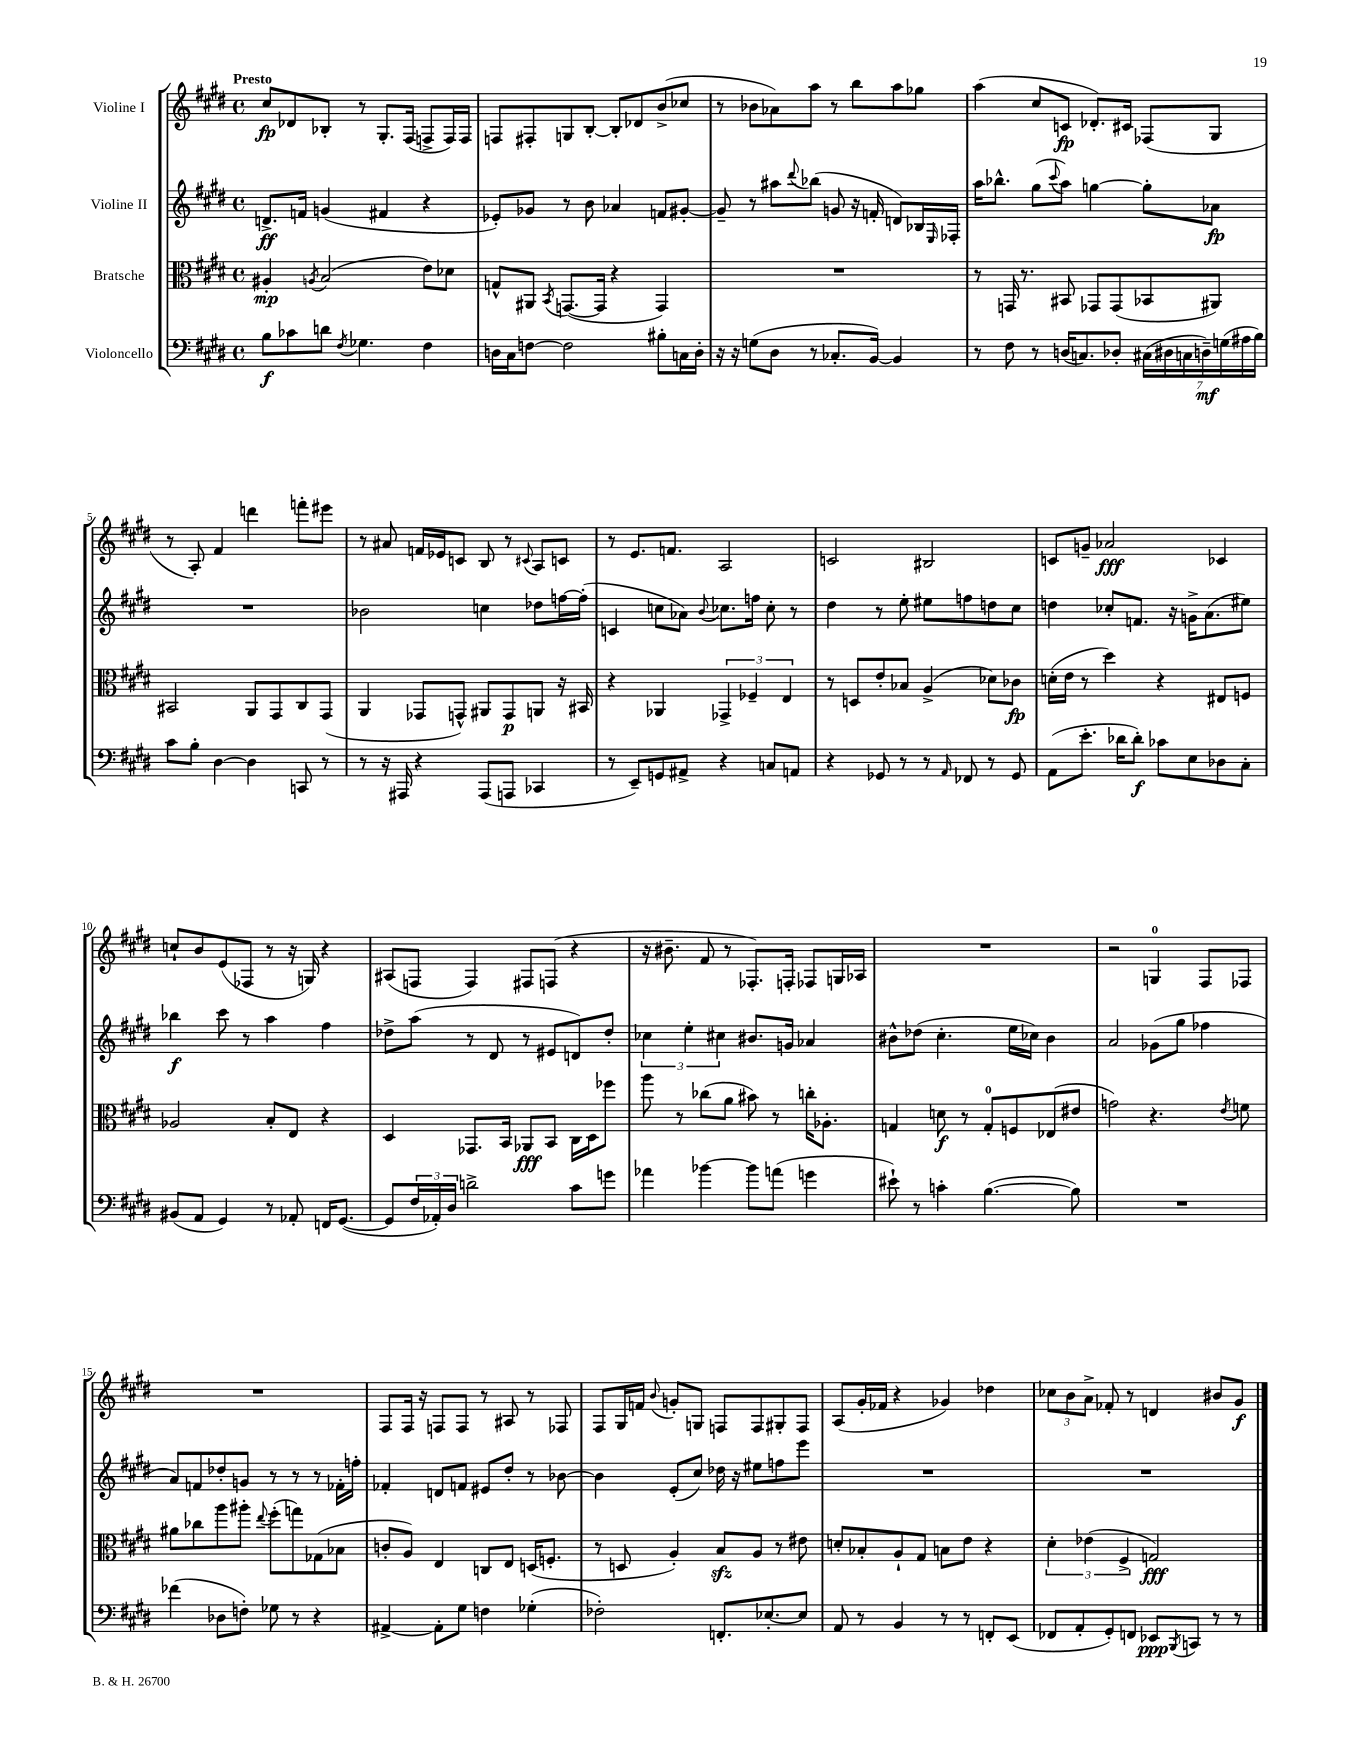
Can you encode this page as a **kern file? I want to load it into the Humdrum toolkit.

**kern	**kern	**kern	**kern
*staff4	*staff3	*staff2	*staff1
*clefF4	*clefC3	*clefG2	*clefG2
*k[f#c#g#d#]	*k[f#c#g#d#]	*k[f#c#g#d#]	*k[f#c#g#d#]
*M4/4	*M4/4	*M4/4	*M4/4
*met(c)	*met(c)	*met(c)	*met(c)
8B	4A#'	8.d^	8cc#
8c-	.	.	8d-
.	.	16f	.
.	8qA	.	.
8d	(2B	(4g	8B-'
8qF#	.	.	.
4.G-	.	.	8r
.	.	4f#	8.G#'
.	.	.	(16F#
4F#	8e)	4r	8F^
.	8d-	.	16F)
.	.	.	16F
=	=	=	=
16D	8G^^	8e-')	8F
16C#	.	.	.
[8F	8AA#	8g-	8F#'
.	8qBB	.	.
2F]	([8.GG	8r	8G
.	.	8b	[8B'
.	16GG]	.	.
.	4r	4a-	8B']
.	.	.	8d-
8B#'	4GG)	8f	(8b^
16C	.	[8g#'	8cc-
16D'	.	.	.
=	=	=	=
16r	1r	8g#~]	8r
16r	.	.	.
(8G	.	8r	8b-
8D#	.	8aa#	8a-)
.	.	8qqddd#	.
8r	.	(8bb-	8aa
8.C-'	.	8g	8r
.	.	16r	8bb
[16BB)	.	16f'	.
4BB]	.	8d)	8aa
.	.	16B-	8gg-
.	.	16qqE	.
.	.	16F-'	.
=	=	=	=
8r	8r	16aa	(4aa
.	.	8.bb-^^	.
8F#	16GG	.	.
.	8.r	.	.
8r	.	(8gg#	8cc#
.	.	8qqccc#	.
(16D	8BB#	8aa)	8c
8.C)	.	.	.
.	8GG-	[4gg	8.d-')
8D-'	(8GG-	.	.
.	.	.	16c#
(28C#	8BB-	8gg']	(8F-
28D#	.	.	.
28C	.	.	.
28D~)	.	.	.
.	8AA#)	8a-	8G#
(28G	.	.	.
28A#	.	.	.
28B)	.	.	.
=	=	=	=
8c#	2BB#	1r	8r
8B'	.	.	8A')
[4D#	.	.	4f#
4D#]	8AA	.	4ddd
.	8GG#	.	.
8CC	8C#	.	8fff'
8r	(8GG#	.	8eee#
=	=	=	=
8r	4AA	2b-	8r
16r	.	.	8a#
16AAA#	.	.	.
4r	8GG-	.	16f
.	.	.	16e-
.	8GG^^)	.	8c
(8AAA#	8AA#	4cc	8B
8AAA	8GG	.	8r
.	.	.	8qqc#
4CC-	8AA	8dd-	8A
.	16r	[16ff	8c
.	16BB#	(16ff']	.
=	=	=	=
8r	4r	4c	8r
8EE~)	.	.	8.e
8GG	4AA-	8cc	.
.	.	.	8.f
8AA#^	.	8a-)	.
.	.	8qqb	.
4r	6GG-^	8.cc-	2A
.	6F-~	.	.
.	.	16ff	.
8C	.	8cc-'	.
.	6E	.	.
8AA	.	8r	.
=	=	=	=
4r	8r	4dd#	2c
.	8D	.	.
8GG-	8e'	8r	.
8r	8B-	8ee'	.
8r	(4A^	8ee#	2B#
16qqAA	.	.	.
8FF-	.	8ff	.
8r	8d-)	8dd	.
8GG-	8c-	8cc#	.
=	=	=	=
(8AA	(16d'	4dd	8c
.	16e	.	.
8.e'	8r	.	8g~
.	4dd#)	8cc-'	2a-
16d-	.	.	.
8d-')	.	8.f	.
8c-	4r	.	.
.	.	16r	.
8E	.	16g^	.
.	.	(8.a	.
8D-	8E#	.	4c-
8C#'	8F	8ee#)	.
=	=	=	=
(8BB#	2A-	4bb-	8cc`
8AA	.	.	8b
4GG#)	.	8ccc#	(8e
.	.	8r	8F-
8r	8B'	4aa	8r
8AA-'	8E	.	16r
.	.	.	16G)
16FF	4r	4ff#	4r
([8.GG#	.	.	.
=	=	=	=
8GG#]	4D#	8dd-^	(8A#
24F#	.	(8aa	8F
24AA-')	.	.	.
24D#	.	.	.
2d^	8.GG-	8r	4F)
.	.	8d#	.
.	16BB	.	.
.	8AA-	8r	8F#
.	8BB	8e#	(8F
8c#	16C#	8d)	4r
.	16D#	.	.
8g	8ff-	8dd-'	.
=	=	=	=
4a-	8aa	6cc-	16r
.	.	.	8.b#~
.	8r	.	.
.	.	6ee'	.
[4b-	(8cc-	.	8f#
.	.	6cc#	.
.	8a	.	8r
8b-]	8b#)	8.b#	8.F-')
(8a	8r	.	.
.	.	16g	16F'
4g	16cc'	4a-	8F-
.	8.A-'	.	.
.	.	.	16G
.	.	.	16A-
=	=	=	=
8e#`)	4G	8b#^^	1r
8r	.	(8dd-	.
4c'	8d	4.cc#'	.
.	8r	.	.
([4.B	8G'	.	.
.	8F	16ee	.
.	.	16cc-)	.
.	(8E-	4b#	.
8B])	8e#	.	.
=	=	=	=
1r	2g)	2a	2r
.	4.r	(8g-	4G
.	.	8gg#	.
.	.	4ff-	8F#
.	8qe	.	.
.	8f	.	8F-
=	=	=	=
(4f-	8a#	8a)	1r
.	8cc-	8f	.
8D-	8aa	8dd-'	.
8F')	8aa#'	8g	.
.	8qqee	.	.
8G-	(8ff#'	8r	.
8r	8gg)	8r	.
4r	(8G-	8r	.
.	8B-	16f-'	.
.	.	16ff'	.
=	=	=	=
[4AA#^	8c'	4f-'	8F#
.	8A)	.	16F#
.	.	.	16r
8AA#']	4E	8d	8F
8G#	.	8f	8F
4F	8C	8e#	8r
.	8E	8dd#'	8A#
(4G-'	(16D	8r	8r
.	8.F'	.	.
.	.	[8b-	8F-
=	=	=	=
2F-')	8r	4b-]	8F#
.	8D	.	16G#
.	.	.	16f
.	.	.	8qqb
.	4A')	(8e'	8g'
.	.	8cc#)	8G
8.FF'	8B	16dd-	8F
.	.	16r	.
.	8A	8ee#	8F
[8.E-'	.	.	.
.	8r	8ff	8G#'
8E-]	8e#	8eee	8F
=	=	=	=
8AA	8d'	1r	(8A
8r	8B-'	.	16g#'
.	.	.	16f-
4BB	8A`	.	4r
.	8G#	.	.
8r	8B	.	4g-)
8r	8e	.	.
8FF'	4r	.	4dd-
(8EE	.	.	.
=	=	=	=
8FF-	6d#'	1r	12cc-
.	.	.	12b
8AA'	.	.	.
.	(6e-	.	12a^
8GG#')	.	.	8f-'
.	6F#^	.	.
8FF	.	.	8r
8EE-	2G)	.	4d
8qBBB	.	.	.
8CC	.	.	.
8r	.	.	8b#
8r	.	.	8g#
==	==	==	==
*-	*-	*-	*-
